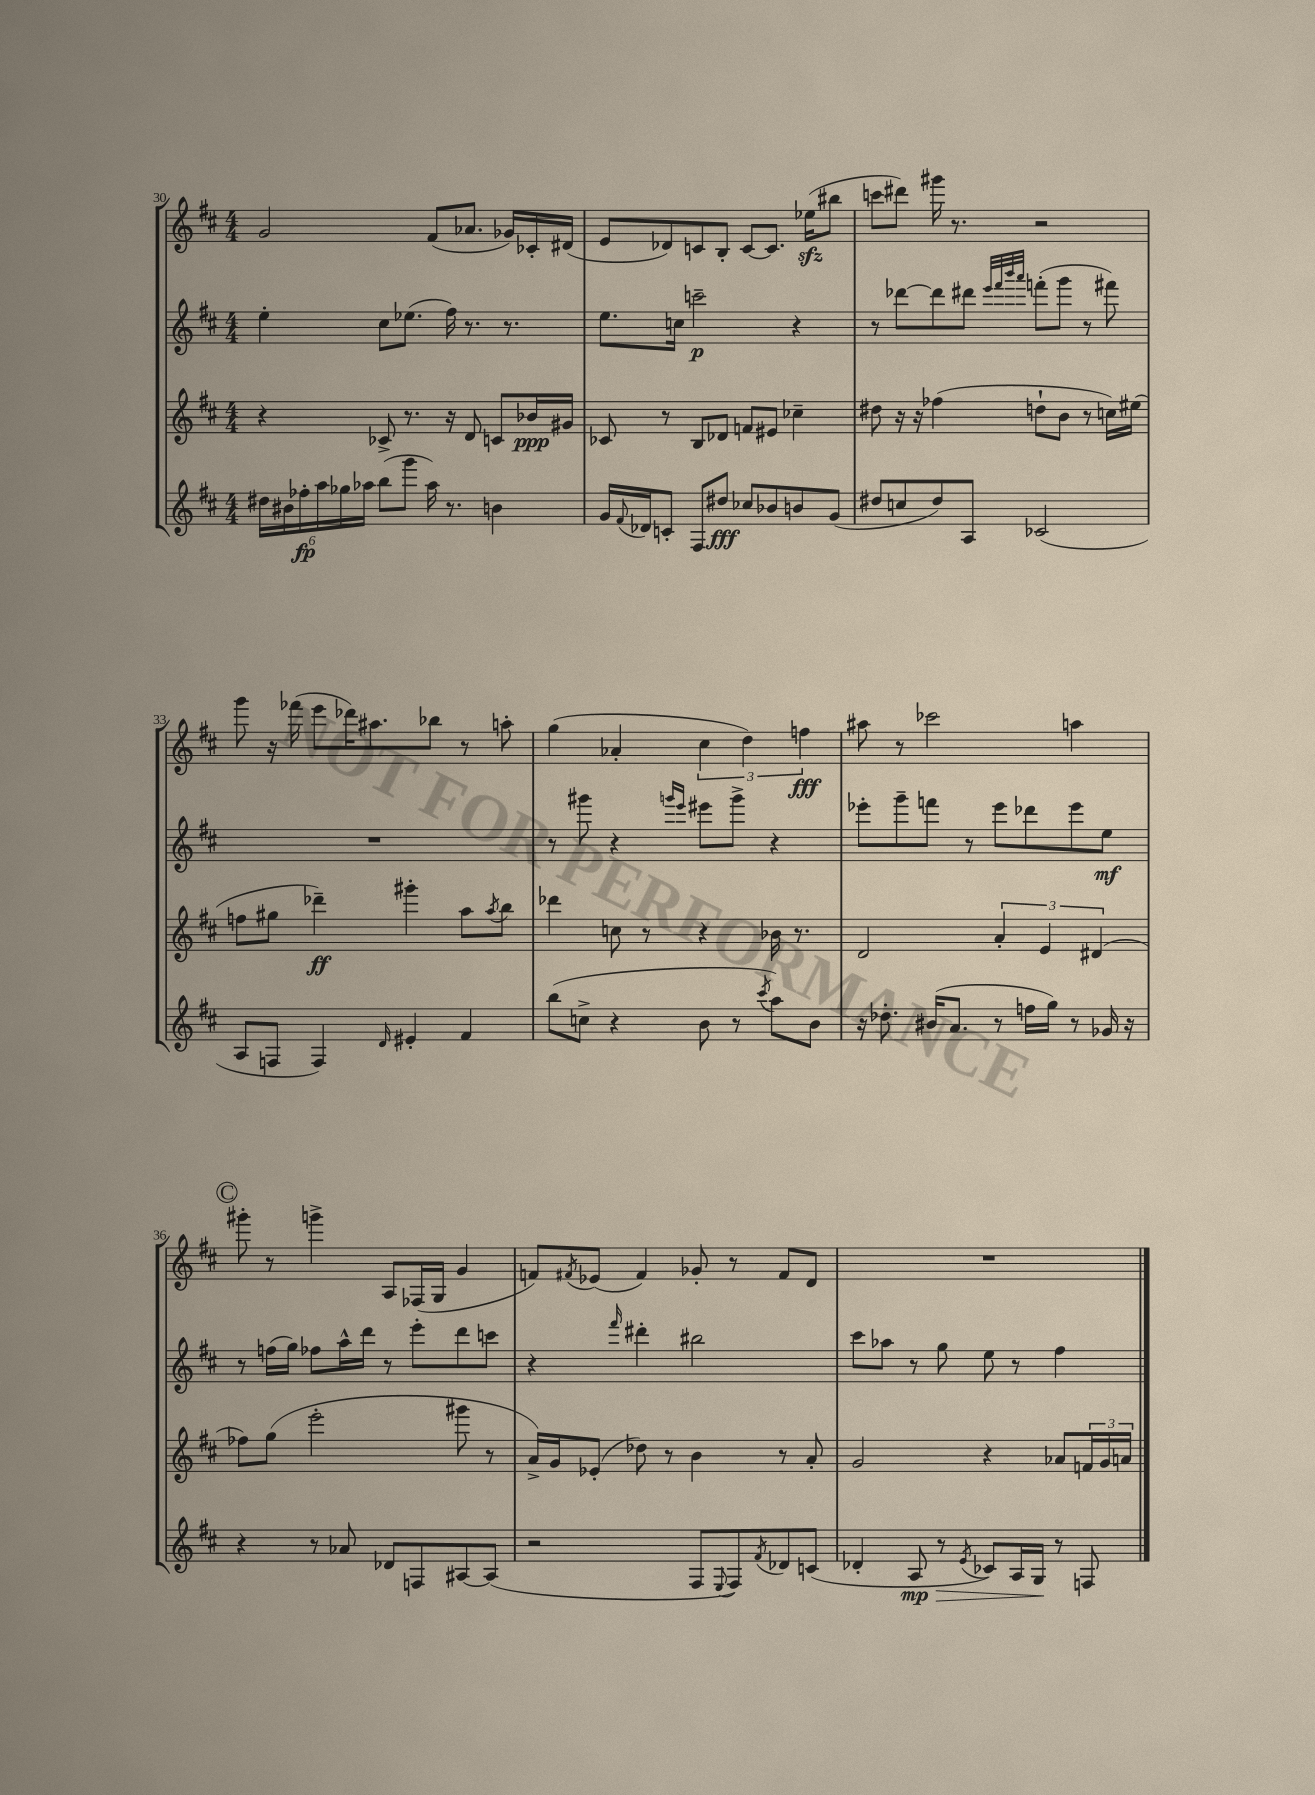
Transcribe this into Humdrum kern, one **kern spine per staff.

**kern	**dynam	**kern	**dynam	**kern	**dynam	**kern	**dynam
*part4	*part4	*part3	*part3	*part2	*part2	*part1	*part1
*staff4	*staff4	*staff3	*staff3	*staff2	*staff2	*staff1	*staff1
*clefG2	*	*clefG2	*	*clefG2	*	*clefG2	*
*k[f#c#]	*	*k[f#c#]	*	*k[f#c#]	*	*k[f#c#]	*
*M4/4	*	*M4/4	*	*M4/4	*	*M4/4	*
=30	=30	=30	=30	=30	=30	=30	=30
24dd#X\LL	.	4r	.	4ee'\	.	2g/	.
24b#X\	.	.	.	.	.	.	.
24ff-X'\	fp	.	.	.	.	.	.
24aa\	.	.	.	.	.	.	.
24gg-X\	.	.	.	.	.	.	.
24aa-X\JJ	.	.	.	.	.	.	.
(8bb\L	.	8c-X^/	.	8cc#\L	.	.	.
8ggg\J	.	8.r	.	(8.ee-X\J	.	.	.
16aa-\)	.	.	.	.	.	(8f#/L	.
8.r	.	16r	.	16ff#\)	.	.	.
.	.	8d/	.	8.r	.	8.a-X/J	.
4bn\	.	8cn/L	.	.	.	.	.
.	.	.	.	8.r	.	16g-X/LL)	.
.	.	16b-X/L	ppp	.	.	16c-X'/	.
.	.	16g#X/JJ	.	.	.	(16d#X/JJ	.
=31	=31	=31	=31	=31	=31	=31	=31
16g/LL	.	8c-X/	.	8.ee\L	.	8e/L	.
8qqf#/	.	.	.	.	.	.	.
16d-X/J	.	.	.	.	.	.	.
8cn'/J	.	8r	.	.	.	8d-X/)	.
.	.	.	.	16ccn\Jk	.	.	.
8F#/L	.	8B/L	.	2cccn~\	p	8cn/	.
8dd#X/J	fff	8d-X/J	.	.	.	8B'/J	.
8cc-X/L	.	8fn/L	.	.	.	[8c/L	.
8b-X/	.	8e#X/J	.	.	.	8.c/J]	.
8bn/	.	4cc-X~\	.	4r	.	.	.
.	.	.	.	.	.	(16ee-Xzz\KL	.
(8g/J	.	.	.	.	.	8bb#X\J	.
=32	=32	=32	=32	=32	=32	=32	=32
8dd#X/L	.	8dd#X\	.	8r	.	8cccn\L	.
8ccn/	.	16r	.	[8ddd-X\L	.	8ddd#X\J)	.
.	.	16r	.	.	.	.	.
8dd#/)	.	(4ff-X\	.	8ddd-\]	.	16ggg#X\	.
.	.	.	.	.	.	8.r	.
8A/J	.	.	.	8ddd#X\J	.	.	.
.	.	.	.	32qqeee/LLL	.	.	.
.	.	.	.	32qqfff#/	.	.	.
.	.	.	.	32qqbbb/	.	.	.
.	.	.	.	32qqaaa/JJJ	.	.	.
(2c-X/	.	8ddn`\L	.	(8fffn'\L	.	2r	.
.	.	8b\J	.	8ggg\J	.	.	.
.	.	8r	.	8r	.	.	.
.	.	16ccn\LL)	.	8fff#X\)	.	.	.
.	.	(16ee#X\JJ	.	.	.	.	.
!!LO:LB:g=z
=33	=33	=33	=33	=33	=33	=33	=33
8A/L	.	8ffn\L	.	1r	.	8ggg\	.
8Fn/J	.	8gg#X\J	.	.	.	16r	.
.	.	.	.	.	.	(16fff-X\	.
4F/)	.	4ddd-X~\)	ff	.	.	8eee\L	.
.	.	.	.	.	.	16ddd-X\K)	.
.	.	.	.	.	.	8.aa#X\	.
16qqd/	.	.	.	.	.	.	.
4e#X'/	.	4ggg#X'\	.	.	.	.	.
.	.	.	.	.	.	8bb-X\J	.
4f#/	.	8aa\L	.	.	.	8r	.
.	.	8qaa/	.	.	.	.	.
.	.	8bb\J	.	.	.	8aan'\	.
=34	=34	=34	=34	=34	=34	=34	=34
(8bb\L	.	4ddd-X\	.	8r	.	(4gg\	.
8ccn^\J	.	.	.	8ggg#X\	.	.	.
4r	.	8ccn\	.	4r	.	4a-X'/	.
.	.	8r	.	.	.	.	.
.	.	.	.	16qqgggn/LL	.	.	.
.	.	.	.	16qqeee/JJ	.	.	.
8b\	.	4r	.	8eee#X\L	.	6cc#\	.
8r	.	.	.	8ggg^\J	.	.	.
.	.	.	.	.	.	6dd\)	.
8qccc#/	.	.	.	.	.	.	.
8aa\L)	.	16b-X\	.	4r	.	.	.
.	.	8.r	.	.	.	.	.
.	.	.	.	.	.	6ffn\	fff
8b\J	.	.	.	.	.	.	.
=35	=35	=35	=35	=35	=35	=35	=35
16r	.	2d/	.	8eee-X'\L	.	8aa#X\	.
8.dd-X'\	.	.	.	.	.	.	.
.	.	.	.	8ggg~\	.	8r	.
(16b#X/KL	.	.	.	8fffn\J	.	2ccc-X\	.
8.a/J	.	.	.	.	.	.	.
.	.	.	.	8r	.	.	.
8r	.	6a'/	.	8eee-\L	.	.	.
16ffn\LL	.	.	.	8ddd-X\	.	.	.
.	.	6e/	.	.	.	.	.
16gg\JJ)	.	.	.	.	.	.	.
8r	.	.	.	8eee-\	.	4aan\	.
.	.	(6d#X/	.	.	.	.	.
16g-X/	.	.	.	8ee\J	mf	.	.
16r	.	.	.	.	.	.	.
!!LO:LB:g=z
!!LO:REH:place=s1:t=C
=36	=36	=36	=36	=36	=36	=36	=36
4r	.	8ff-X\L)	.	8r	.	8ggg#X'\	.
.	.	(8gg\J	.	(16ffn\LL	.	8r	.
.	.	.	.	16gg\JJ)	.	.	.
8r	.	2eee'\	.	8ff-X\L	.	4gggn^\	.
8a-X/	.	.	.	16aa^^\L	.	.	.
.	.	.	.	16ddd\JJ	.	.	.
8d-X/L	.	.	.	8r	.	8A/L	.
8Fn/	.	.	.	8eee'\L	.	(16F-X/L	.
.	.	.	.	.	.	16G/JJ	.
[8A#X/	.	8ggg#X\	.	8ddd\	.	4g/	.
(8A#/J]	.	8r	.	8cccn\J	.	.	.
=37	=37	=37	=37	=37	=37	=37	=37
2r	.	16a^/LL)	.	4r	.	8fn/L)	.
.	.	16g/J	.	.	.	.	.
.	.	.	.	.	.	8qf#X/	.
.	.	(8e-X'/J	.	.	.	(8e-X/J	.
.	.	.	.	16qqfff#/	.	.	.
.	.	8dd-X\)	.	4ddd#X'\	.	4f#/)	.
.	.	8r	.	.	.	.	.
8F#/L	.	4b\	.	2bb#X\	.	8g-X'/	.
8qqE/	.	.	.	.	.	.	.
8F#/)	.	.	.	.	.	8r	.
8qf#/	.	.	.	.	.	.	.
8d-X/	.	8r	.	.	.	8f#/L	.
(8cn/J	.	8a'/	.	.	.	8d/J	.
=38	=38	=38	=38	=38	=38	=38	=38
4d-X'/	.	2g/	.	8ccc#\L	.	1r	.
.	.	.	.	8aa-X\J	.	.	.
!	!LO:HP:b	!	!	!	!	!	!
8A/	> mp	.	.	8r	.	.	.
8r	.	.	.	8gg\	.	.	.
8qe/	.	.	.	.	.	.	.
8c-X/L)	.	4r	.	8ee\	.	.	.
16A/L	.	.	.	8r	.	.	.
16G/JJ	.	.	.	.	.	.	.
8r	]	8a-X/L	.	4ff#\	.	.	.
8Fn/	.	24fn/L	.	.	.	.	.
.	.	24g/	.	.	.	.	.
.	.	24an/JJ	.	.	.	.	.
==	==	==	==	==	==	==	==
*-	*-	*-	*-	*-	*-	*-	*-
